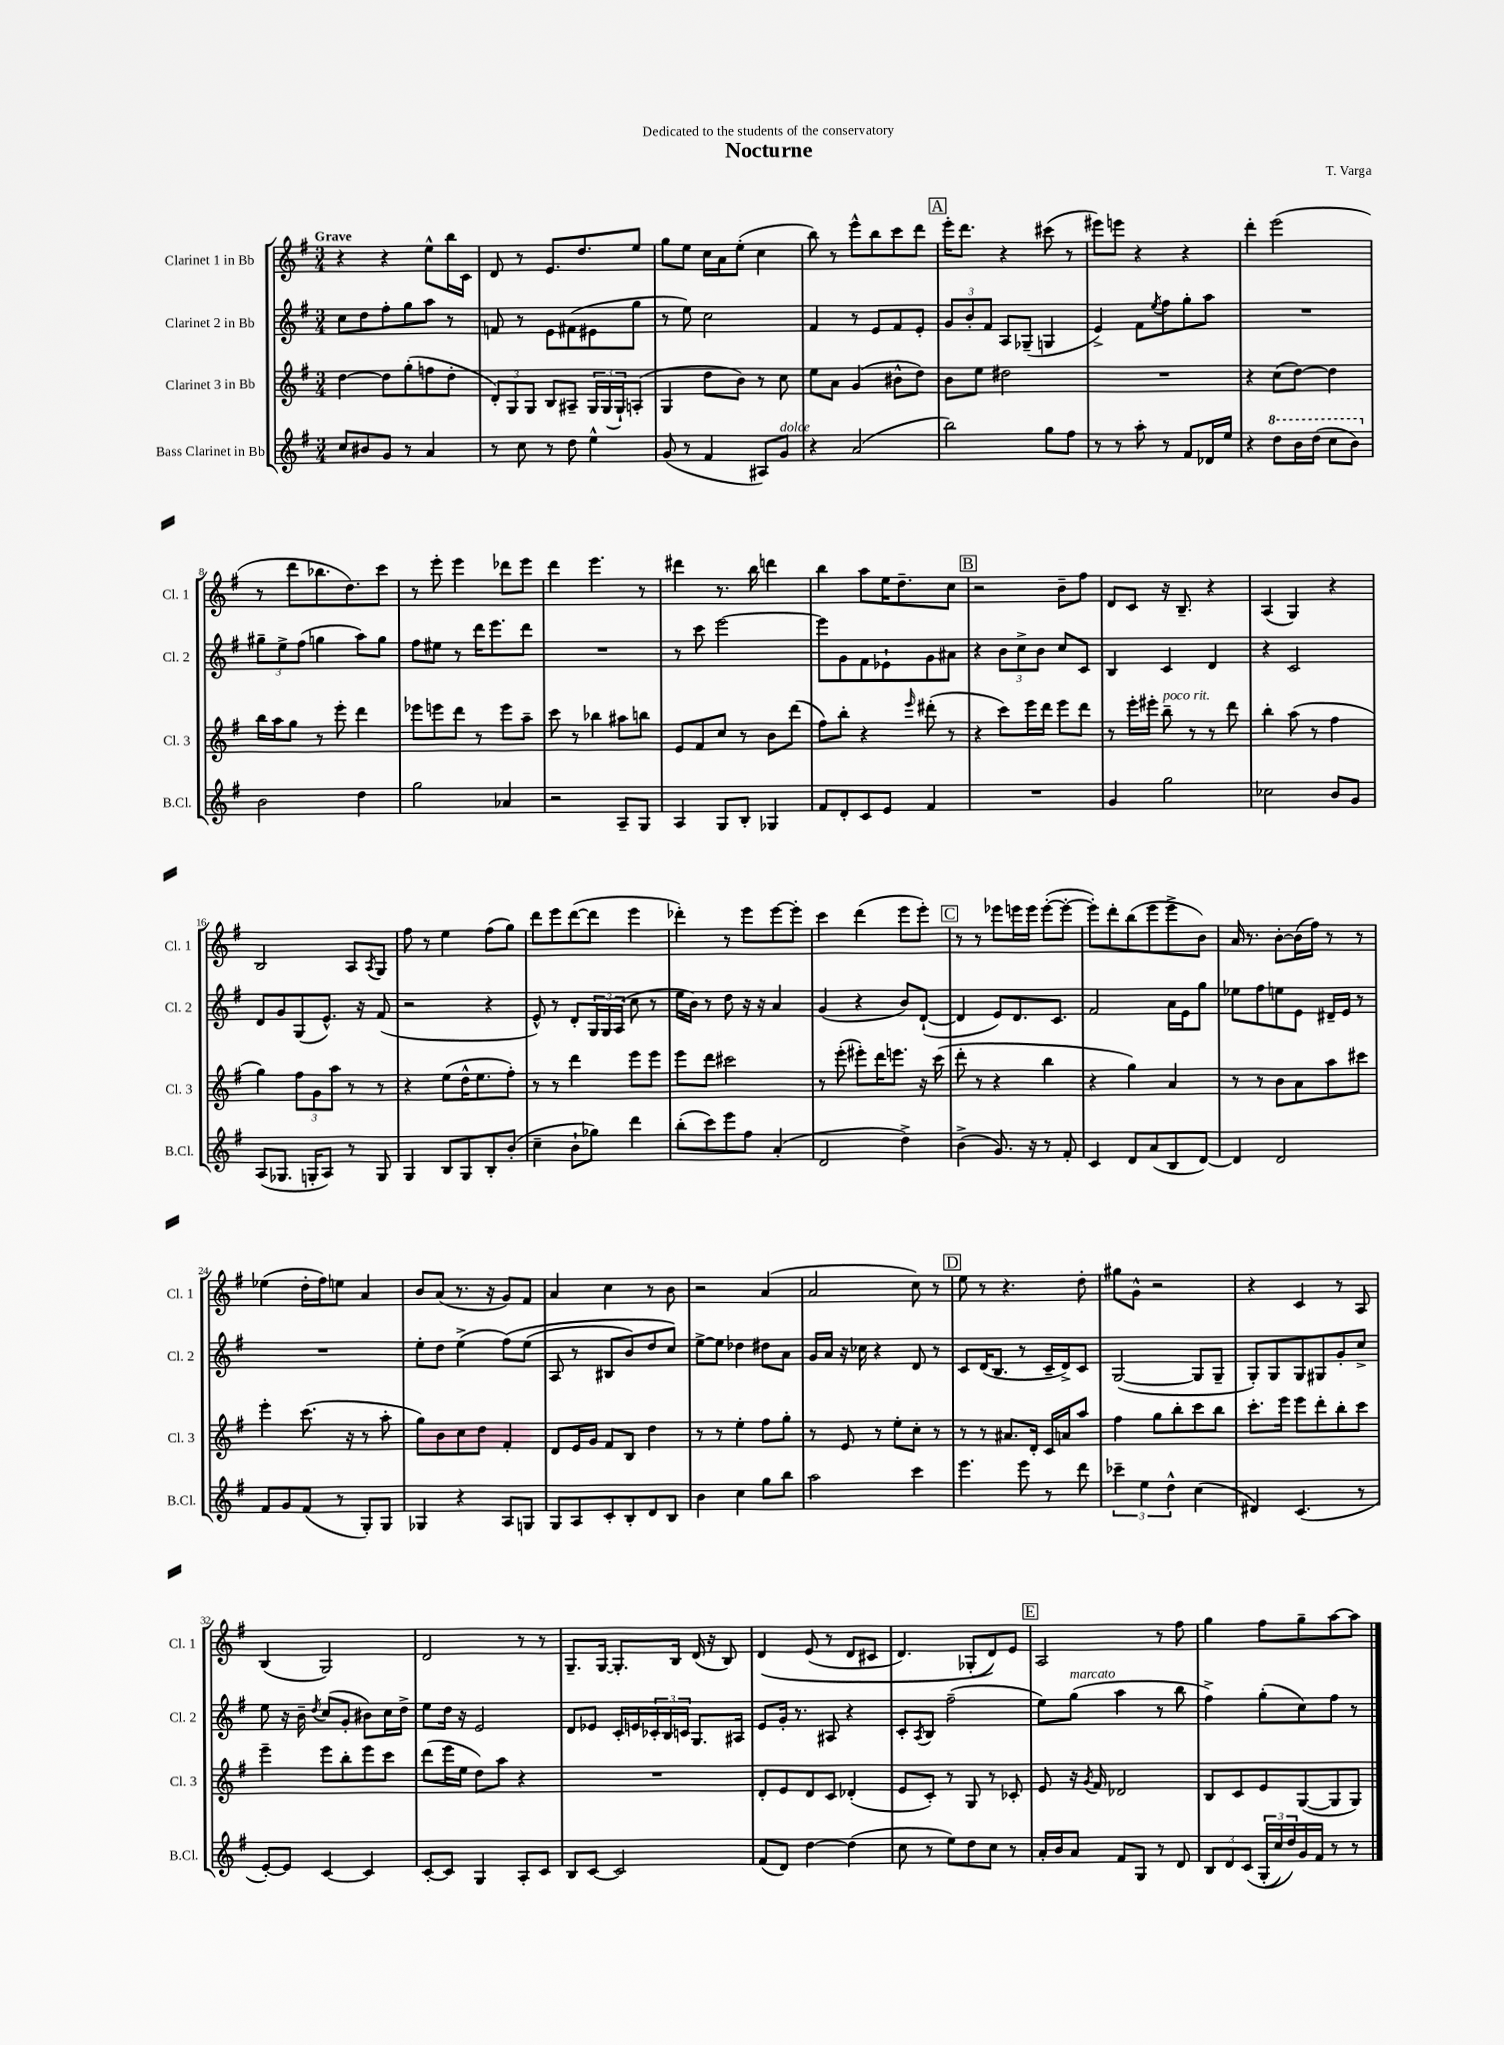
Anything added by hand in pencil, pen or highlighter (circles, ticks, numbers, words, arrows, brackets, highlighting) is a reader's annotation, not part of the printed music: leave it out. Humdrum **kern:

**kern	**kern	**kern	**kern
*staff4	*staff3	*staff2	*staff1
*clefG2	*clefG2	*clefG2	*clefG2
*k[f#]	*k[f#]	*k[f#]	*k[f#]
*M3/4	*M3/4	*M3/4	*M3/4
8cc	[4dd	8cc	4r
8b#	.	8dd	.
8g	8dd]	8ff#'	4r
8r	(8gg'	8gg	.
4a	8ff	8aa	8ee^^
.	8dd'	8r	16bb
.	.	.	16c
=	=	=	=
8r	12d')	8f	8d
.	12G	.	.
8cc	.	8r	8r
.	12G	.	.
8r	8B	8e	8.e
8dd	8A#~	(8f#	.
.	.	.	8.dd
4ee^^	24G	8e#	.
.	(24G	.	.
.	24G`)	.	.
.	(8A'	8gg	8ee
=	=	=	=
(8g	4G	8r	8gg
8r	.	8ee)	8ee
4f#	8dd	2cc	16cc
.	.	.	16a
.	8b)	.	(8ee'
8A#)	8r	.	4cc
8g	8cc	.	.
=	=	=	=
4r	8ee	4f#	8bb)
.	8a	.	8r
(2a	(4g	8r	8eee^^
.	.	8e	8bb
.	8b#^^	8f#	8ccc
.	8dd)	8e'	8ddd
=	=	=	=
2bb)	8b	12g	16eee'
.	.	.	8.ddd
.	.	12b'	.
.	8ee	.	.
.	.	12f#	.
.	2dd#	8A	4r
.	.	(8G-~	.
8gg	.	4G	(8ccc#
8ff#	.	.	8r
=	=	=	=
8r	2.r	4e^)	8eee#)
8r	.	.	8eee
8aa'	.	8f#	4r
.	.	8qee	.
8r	.	8ff#	.
8f#	.	8gg'	4r
16d-	.	8aa	.
16ee	.	.	.
=	=	=	=
4r	4r	2.r	4ddd'
8ddd	(8cc	.	(2eee
16bb	[8dd)	.	.
(16ddd	.	.	.
8ccc	4dd]	.	.
8bb)	.	.	.
=	=	=	=
2b	16bb	12gg#~	8r
.	16aa	.	.
.	.	12ee^	.
.	8gg	.	8ddd
.	.	(12ff#	.
.	8r	4gg	8.bb-
.	8eee'	.	.
.	.	.	8.dd)
4dd	4ddd	8aa)	.
.	.	8gg	8ccc
=	=	=	=
2gg	8eee-	8ff#	8r
.	8eee	8ee#	8eee'
.	8ddd	8r	4eee
.	8r	16ddd	.
.	.	8.eee	.
4a-	8eee	.	8ddd-
.	8aa~	8ddd	8eee
=	=	=	=
2r	8ccc	2.r	4ddd
.	8r	.	.
.	4bb-	.	4.eee
8A~	8aa#	.	.
8G	8bb	.	8r
=	=	=	=
4A	8e	8r	4ddd#
.	8f#	8ccc	.
8G	8cc	[2eee	8.r
8B'	8r	.	.
.	.	.	16bb
4G-	8b	.	4ddd
.	(8ddd	.	.
=	=	=	=
8f#	8ff#)	8eee]	4bb
8d'	8bb'	8g	.
8c	4r	8f#	8aa
8e	.	8e-`	16ee
.	.	.	8.dd~
.	16qqeee	.	.
4f#	(8ddd#'	8g	.
.	8r	8a#	8cc
=	=	=	=
2.r	4r	4r	2r
.	8ccc)	12b	.
.	.	12cc^	.
.	16eee	.	.
.	.	12b	.
.	16ddd	.	.
.	8eee	8cc	8b~
.	8ddd	8c	8ff#
=	=	=	=
4g	8r	4B	8d
.	16eee'	.	8c
.	16eee#'	.	.
2gg	8bb~	4c	16r
.	.	.	8.B~
.	8r	.	.
.	8r	4d	4r
.	8ddd	.	.
=	=	=	=
2cc-	4bb'	4r	(4A
.	(8aa	2c	4G)
.	8r	.	.
8b	4ff#	.	4r
8g	.	.	.
=	=	=	=
(8A	4gg)	8d	2B
8.G-	.	8g	.
.	12ff#	(8G	.
16G'	.	.	.
.	12g	.	.
8A)	.	8.e^^)	.
.	12aa	.	.
8r	8r	.	8A
.	.	16r	.
.	.	.	8qA
8G	8r	(8f#	8G
=	=	=	=
4G	4r	2r	8ff#
.	.	.	8r
8B	(8ee	.	4ee
8G	16dd^^	.	.
.	8.ee	.	.
8B'	.	4r	(8ff#
(8b'	8ff#')	.	8gg)
=	=	=	=
4cc~	8r	8e^^)	8ddd
.	8r	8r	8eee
8b`	4ddd	8d'	([8ddd
8gg-)	.	24G	8ddd]
.	.	24G	.
.	.	(24A	.
4ddd	8eee	8cc	4eee
.	8eee	8r	.
=	=	=	=
(8bb'	8eee	16ee	4ddd-')
.	.	16b)	.
8ccc)	8ddd	8r	.
8eee	2ccc#	8dd	8r
8ff#	.	16r	8eee
.	.	16r	.
(4a'	.	4a	[8eee
.	.	.	8eee']
=	=	=	=
2d	8r	(4g	4ccc
.	(8eee'	.	.
.	8eee#')	4r	(4ddd
.	16ddd	.	.
.	8.eee	.	.
4dd^)	.	8b)	8eee
.	16r	([8d`	8eee')
.	(16ccc	.	.
=	=	=	=
(4b^	8ddd'	4d]	8r
.	8r	.	8r
8.g)	4r	8e)	8eee-
.	.	8.d	16eee
16r	.	.	16eee
8r	4bb	.	([8eee'
.	.	8.c	.
8f#'	.	.	8eee'_
=	=	=	=
4c	4r	2f#	8eee'])
.	.	.	8ddd'
8d	4gg)	.	(8bb
(8a	.	.	8eee
8B	4a	16a	8eee^
.	.	16e	.
[8d)	.	8gg	8b)
=	=	=	=
4d]	8r	8ee-	16a
.	.	.	8.r
.	8r	8ff#	.
2d	8b	8ee	[8b'
.	8a	8e	(16b]
.	.	.	16ff#)
.	8aa	16d#~	8r
.	.	16e	.
.	8ccc#	8r	8r
=	=	=	=
8f#	4eee'	2.r	(4ee-
8g	.	.	.
(8f#	(8.ccc	.	16dd'
.	.	.	16ff#)
8r	.	.	8ee
.	16r	.	.
8G')	8r	.	4a
8G	8aa'	.	.
=	=	=	=
4G-	8gg)	8ee'	8b
.	8b	8dd	(8a
4r	8cc	(4ee^	8.r
.	8dd	.	.
.	.	.	16r
8A	4f#'	&(8ff#)	8g)
8G	.	(8ee	8f#
=	=	=	=
8G	8d	8A	4a
8A	16e	8r	.
.	16g	.	.
8c'	8f#	8B#	4cc
8B'	8B	8b)	.
8d	4dd	8dd	8r
8B	.	8cc&)	8b
=	=	=	=
4b	8r	[8ee^	2r
.	8r	8ee]	.
4cc	4ee'	4dd-	.
8gg	8ff#	8dd#	(4a
8bb	8gg'	8a	.
=	=	=	=
2aa	8r	16g	2a
.	.	16a	.
.	8e	16r	.
.	.	16cc-	.
.	8r	4r	.
.	8ee'	.	.
4ccc	8cc'	8d	8cc)
.	8r	8r	8r
=	=	=	=
4.eee	8r	8c	8ee
.	8r	(16d	8r
.	.	8.B	.
.	8.a#	.	4.r
8eee	.	8r	.
.	16d'	.	.
8r	16c	16c~	.
.	16a	16d^)	.
8ddd	8aa	8c	8dd'
=	=	=	=
6ccc-~	4ff#	([2G	8gg#
.	.	.	8g^^
6ee	.	.	.
.	8gg	.	2r
6dd^^	.	.	.
.	8bb'	.	.
(4cc	8ccc	8G]	.
.	8bb	8G~	.
=	=	=	=
4d#)	8.ccc'	8G')	4r
.	.	8G	.
.	16eee	.	.
(4.c	8eee	8G	4c
.	8ddd'	8G#	.
.	8bb'	8g'	8r
8r	8ccc	8cc^	8A
=	=	=	=
[8e')	4eee~	8ee	(4B
8e]	.	16r	.
.	.	16b~	.
.	.	8qdd	.
[4c	8eee	(8cc	2G)
.	8bb'	8g'	.
4c]	8eee	8b#)	.
.	8ccc	16cc	.
.	.	16dd^	.
=	=	=	=
[8c'	(8ddd	8ee	2d
8c]	16eee	16dd	.
.	16ee	16r	.
4G	8dd)	2e	.
.	8aa	.	.
8A'	4r	.	8r
8c	.	.	8r
=	=	=	=
8B	2.r	8d	8.G~
[8c	.	8e-	.
.	.	.	[16G
2c]	.	16c'	8.G']
.	.	16e	.
.	.	24c-'	.
.	.	24B	.
.	.	.	16B
.	.	24c	.
.	.	8.G	(16d
.	.	.	16r
.	.	.	8B)
.	.	16A#	.
=	=	=	=
(8f#	8d'	8e	&(4d
8d)	8e	16g'	.
.	.	8.r	.
[4dd	8d	.	(8e
.	8c	8A#	8r
(4dd]	(4d-'	4r	8d
.	.	.	8c#
=	=	=	=
8cc	8e	8c'	4.d)
.	.	8qA	.
8r	8c')	8B	.
8ee)	8r	(2ff#~	.
8dd	8G	.	(8G-'
8cc	8r	.	8d)&)
8r	8c-'	.	8e
=	=	=	=
16a'	8e	8ee)	2A
16b	.	.	.
8a	16r	(8gg	.
.	8qg	.	.
.	16f#	.	.
8f#	2d-	4aa	.
8G	.	.	.
8r	.	8r	8r
8d	.	8bb	8ff#
=	=	=	=
12B	8B	4ff#^)	4gg
12d	.	.	.
.	8c	.	.
&(12c	.	.	.
(24G'	8e	(8gg'	8ff#
24cc)	.	.	.
24dd&)	.	.	.
16g	([8G	8cc)	8gg~
16f#	.	.	.
8r	8G]	8ff#	[8aa
8r	8G)	8r	8aa]
==	==	==	==
*-	*-	*-	*-
